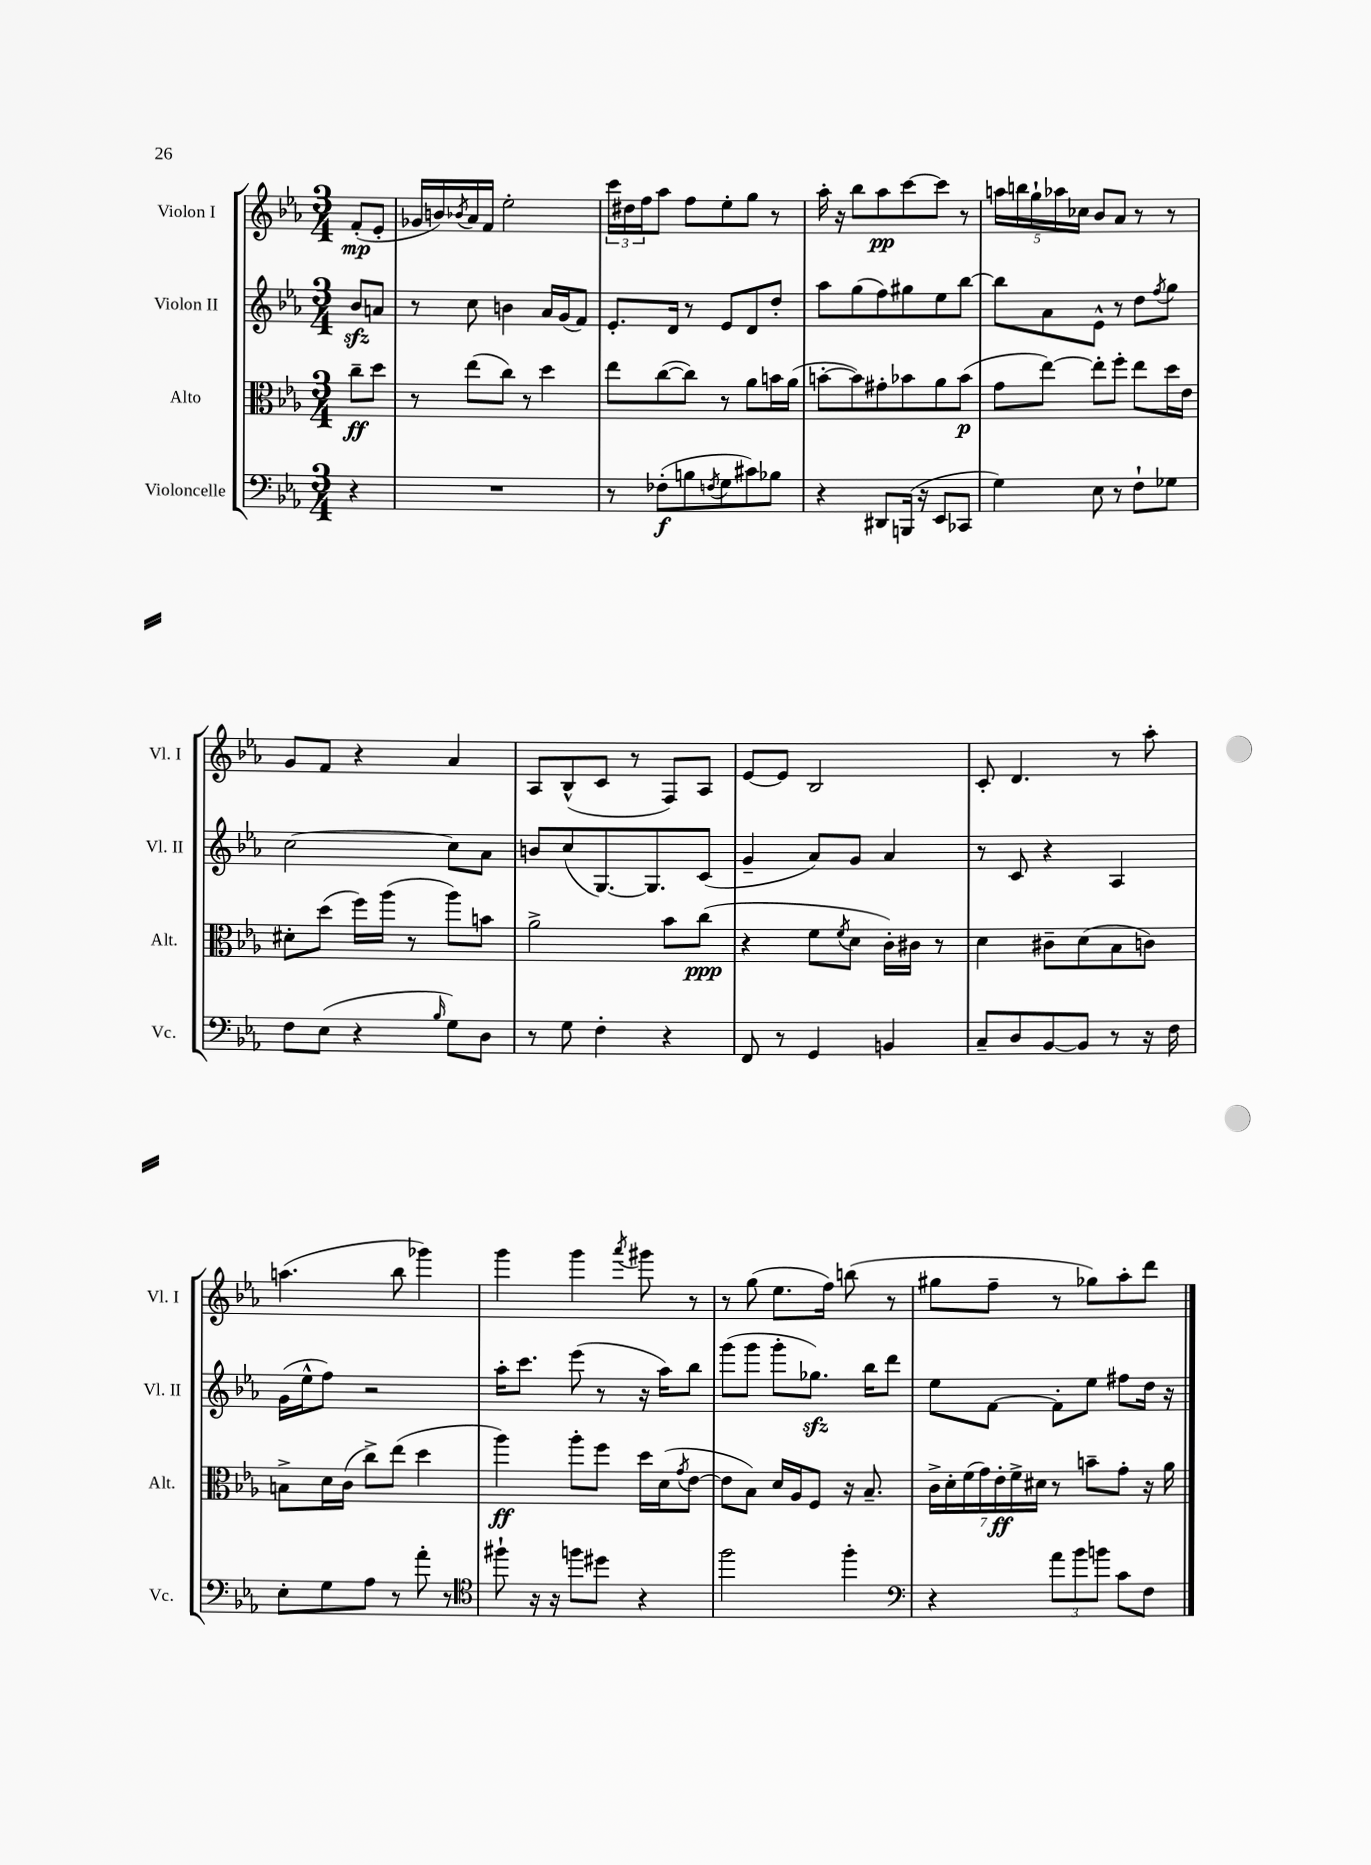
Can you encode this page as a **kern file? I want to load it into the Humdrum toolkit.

**kern	**kern	**kern	**kern
*staff4	*staff3	*staff2	*staff1
*clefF4	*clefC3	*clefG2	*clefG2
*k[b-e-a-]	*k[b-e-a-]	*k[b-e-a-]	*k[b-e-a-]
*M3/4	*M3/4	*M3/4	*M3/4
4r	8cc~	8b-	(8f'
.	8dd	8a	8e-'
=	=	=	=
2.r	8r	8r	16g-
.	.	.	16b)
.	.	.	8qb-
.	(8ee-	8cc	16a-
.	.	.	16f
.	8cc)	4b	2ee-'
.	8r	.	.
.	4dd	16a-	.
.	.	(16g	.
.	.	8f)	.
=	=	=	=
8r	8ee-	8.e-'	24ccc
.	.	.	24dd#
.	.	.	24ff
(8F-'	([8cc	.	8aa-
.	.	16d	.
8B	8cc])	8r	8ff
8qF	.	.	.
8G	8r	8e-	8ee-'
8c#)	8a-	8d	8gg
8B-	16b	8dd'	8r
.	(16a-	.	.
=	=	=	=
4r	[8b'	8aa-	16aa-'
.	.	.	16r
.	8b])	(8gg	8bb-
8DD#	8g#'	8ff)	8aa-
(16BBB	8b-	8gg#	[8ccc
16r	.	.	.
8EE-	8a-	8ee-	8ccc]
8CC-	(8b-	[8bb-	8r
=	=	=	=
4G)	8g	8bb-]	20aa
.	.	.	20bb
.	.	.	20gg`
.	[8ee-)	8a-	.
.	.	.	20aa-
.	.	.	20cc-
8E-	8ee-']	8e-^^	8b-
8r	8ff'	8r	8a-
8F`	8ee-	8dd	8r
.	.	8qff	.
8G-	16dd	8gg	8r
.	16e-	.	.
=	=	=	=
8F	8d#'	[2cc	8g
(8E-	(8dd	.	8f
4r	16ff)	.	4r
.	(16aa-	.	.
.	8r	.	.
16qqB-	.	.	.
8G)	8aa-)	8cc]	4a-
8D	8b	8a-	.
=	=	=	=
8r	2a-^	8b	8A-
8G	.	(8cc	(8B-^^
4F'	.	[8.G)	8c
.	.	.	8r
.	.	8.G]	.
4r	8b-	.	8F)
.	(8cc	(8c	8A-
=	=	=	=
8FF	4r	4g~	[8e-
8r	.	.	8e-]
4GG	8f	8a-)	2B-
.	8qf	.	.
.	8d	8g	.
4BB	16c')	4a-	.
.	16c#	.	.
.	8r	.	.
=	=	=	=
8C~	4d	8r	8c'
8D	.	8c	4.d
[8BB-	8c#~	4r	.
8BB-]	(8d	.	.
8r	8B-	4A-	8r
16r	8c)	.	8aa-'
16F	.	.	.
=	=	=	=
8E-'	8B^	(16g	(4.aa
.	.	16ee-^^	.
8G	16d	8ff)	.
.	(16c	.	.
8A-	8cc^)	2r	.
8r	(8ee-	.	8bb-
8a-'	4dd	.	4ggg-)
8r	.	.	.
=	=	=	=
*clefC4	*	*	*
8ff#`	4aa-)	16aa-'	4ggg
.	.	8.ccc	.
16r	.	.	.
16r	.	.	.
8ff	8aa-'	(8eee-	4ggg
8dd#	8ff	8r	.
.	.	.	8qaaa-
4r	16dd	16r	8ggg#
.	(16d	16aa-)	.
.	8qg	.	.
.	[8e-	8bb-	8r
=	=	=	=
2ff	8e-]	(8ggg	8r
.	8B-)	8ggg	(8gg
.	16d	8ggg'	8.ee-
.	16A-	.	.
.	8F	8.gg-)	.
.	.	.	16ff)
4ff'	16r	.	(8bb
.	8.B-~	16bb-	.
.	.	8ddd	8r
=	=	=	=
*clefF4	*	*	*
4r	28c^	8ee-	8gg#
.	28d'	.	.
.	(28f	.	.
.	28g)	.	.
.	.	[8f	8ff~
.	28e-'	.	.
.	28f^	.	.
.	28d#	.	.
12a-	8r	8f']	8r
12b-	.	.	.
.	8b~	8ee-	8gg-)
12b	.	.	.
8c	8g'	8ff#	8aa-'
8F	16r	16dd	8ddd
.	16a-	16r	.
==	==	==	==
*-	*-	*-	*-
